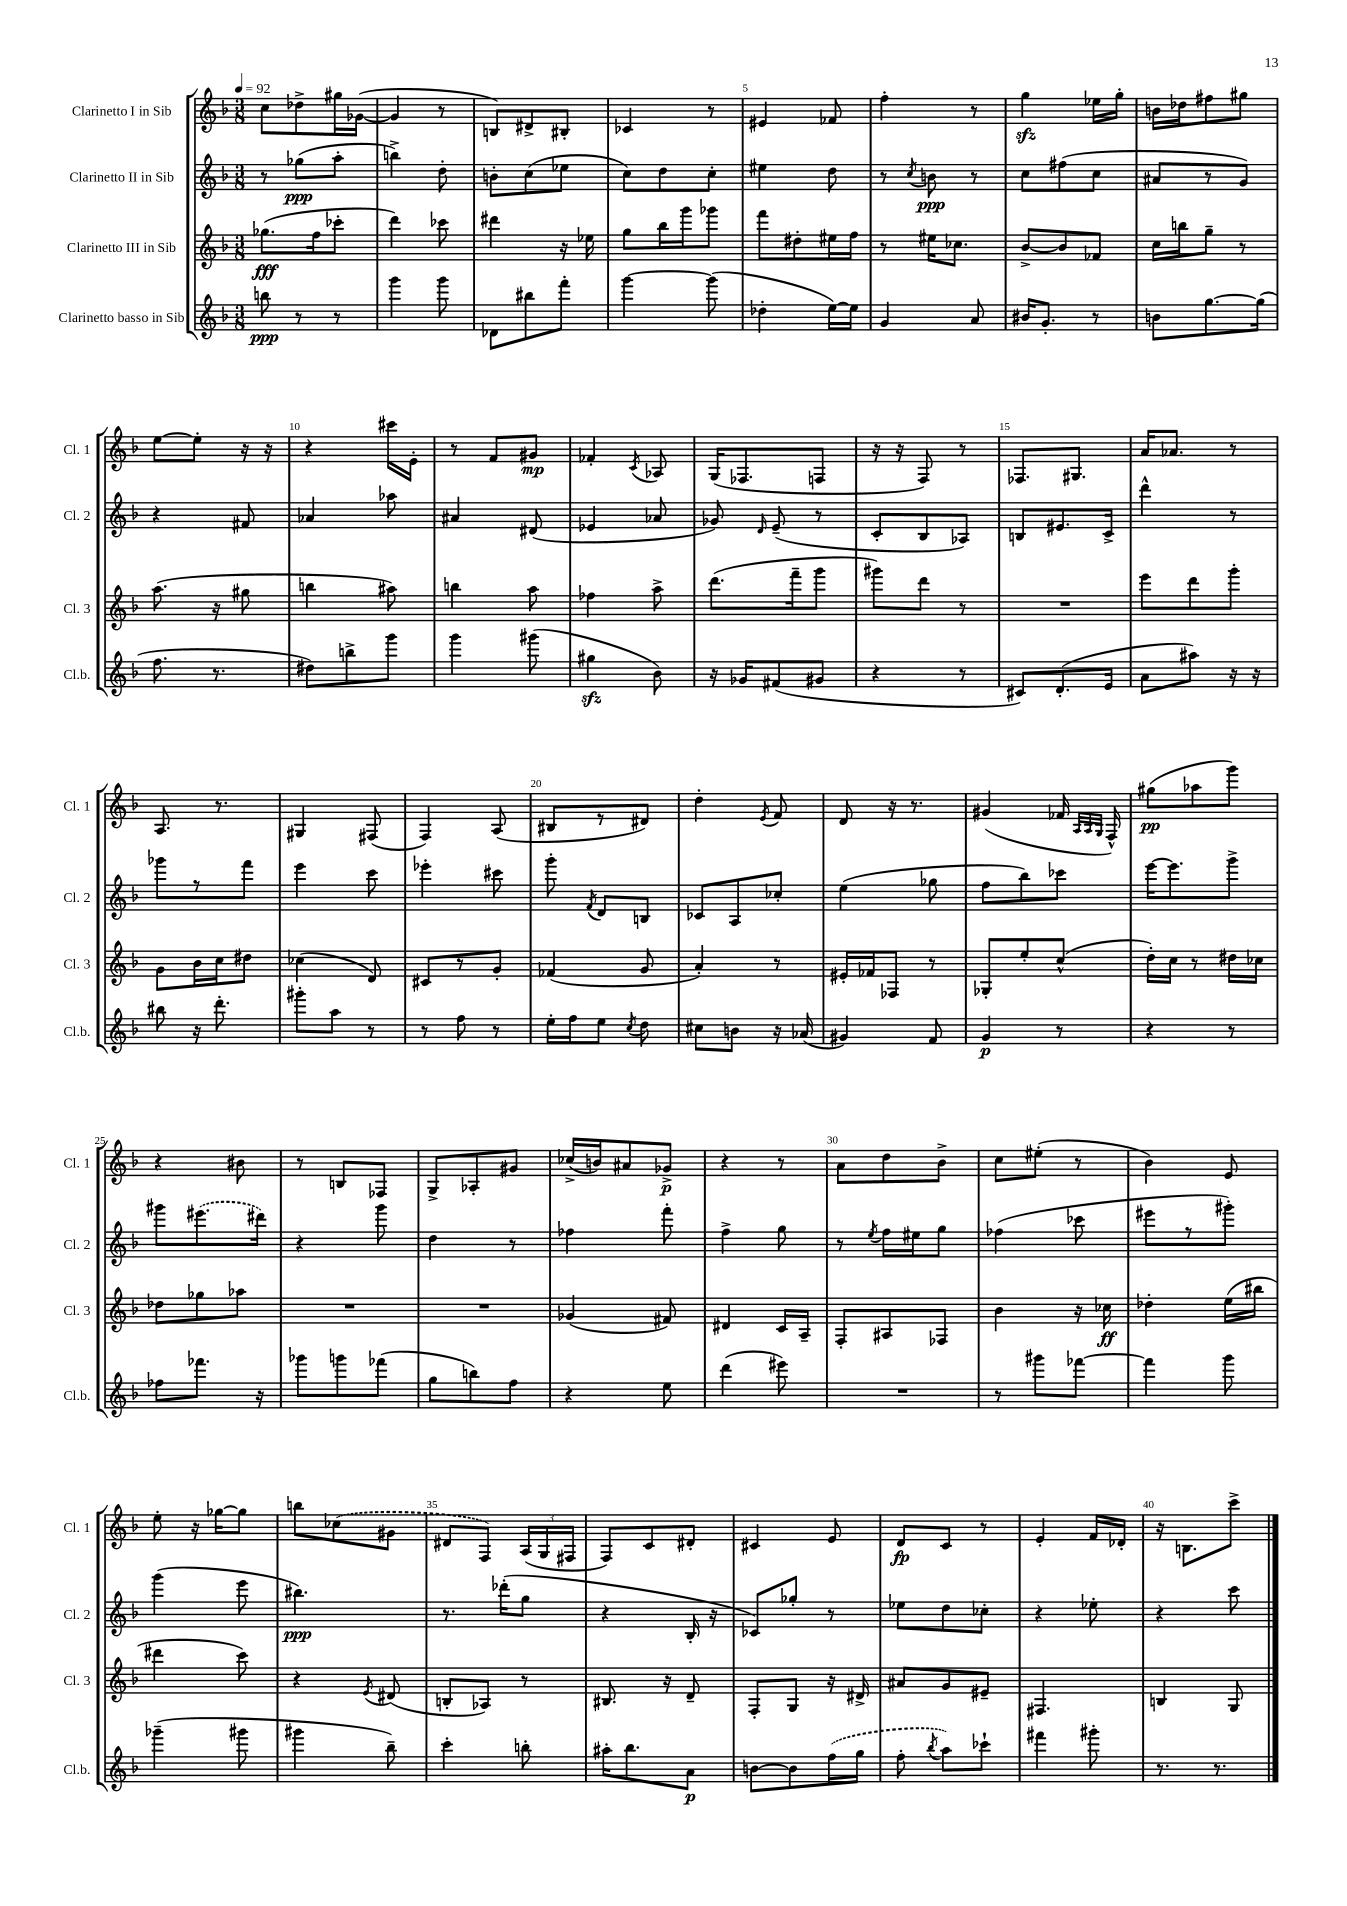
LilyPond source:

<<
\new StaffGroup <<
\new Staff = "s0" \with { instrumentName = "Clarinetto I in Sib" shortInstrumentName = "Cl. 1" } {
    \clef treble \key f \major \numericTimeSignature \time 3/8 \tempo 4 = 92
    \autoBeamOff c''8[ des''8-> gis''16 ges'16]~( |
    ges'4 r8 |
    b8[) dis'8-> bis8]-. |
    ces'4 r8 |
    eis'4 fes'8 |
    f''4-. r8 |
    g''4\sfz ees''16[ g''16]-. |
    b'16[ des''16 fis''8 gis''8] |
    e''8[~ e''8]-. r16 r16 |
    r4 cis'''16[ e'16]-. |
    r8 f'8[ gis'8]\mp |
    fes'4-. \acciaccatura { c'8 } aes8 |
    g16[( fes8. f8] |
    r16 r16 f8) r8 |
    fes8.[ gis8.] |
    a'16[ aes'8.] r8 |
    a8. r8. |
    gis4 fis8( |
    f4) a8( |
    bis8[ r8 dis'8]) |
    d''4-. \acciaccatura { e'8 } f'8 |
    d'8 r16 r8. |
    gis'4( fes'16 \grace { a32[ a32 g32] } f16-^) |
    gis''8[\pp( aes''8 g'''8]) |
    r4 bis'8 |
    r8 b8[ fes8] |
    g8[-> aes8-. gis'8] |
    ces''16[->( b'16) ais'8 ges'8]->\p |
    r4 r8 |
    a'8[ d''8 bes'8]-> |
    c''8[ eis''8]-.( r8 |
    bes'4) e'8 |
    e''8-. r16 ges''16[~ ges''8] |
    b''8[ \once \slurDashed ces''8( gis'8] |
    dis'8[ f8]) \tuplet 3/2 { a16[( g16 fis16] } |
    f8[) c'8 dis'8]-. |
    cis'4 e'8 |
    d'8[\fp c'8] r8 |
    e'4-. f'16[ des'16]-. |
    r16 b8.[ c'''8]-> \bar "|." |
}
\new Staff = "s1" \with { instrumentName = "Clarinetto II in Sib" shortInstrumentName = "Cl. 2" } {
    \clef treble \key f \major \numericTimeSignature \time 3/8
    \autoBeamOff r8 ges''8[\ppp( a''8]-. |
    b''4->) d''8-. |
    b'8[-. c''8( ees''8] |
    c''8[) d''8 c''8]-. |
    eis''4 d''8 |
    r8 \acciaccatura { c''8 } b'8\ppp r8 |
    c''8[ fis''8( c''8] |
    ais'8[ r8 g'8]) |
    r4 fis'8 |
    aes'4 aes''8 |
    ais'4 dis'8( |
    ees'4 aes'8 |
    ges'8) \grace { d'16 } e'8--( r8 |
    c'8[-. bes8 aes8]) |
    b8[ eis'8. c'16]-> |
    d'''4-^ r8 |
    ges'''8[ r8 f'''8] |
    e'''4 c'''8 |
    ees'''4-. cis'''8 |
    g'''8-. \acciaccatura { f'8 } d'8[ b8] |
    ces'8[ a8 ces''8]-. |
    e''4( ges''8 |
    f''8[ bes''8) ces'''8] |
    e'''16[~ e'''8. g'''8]-> |
    gis'''8[ \once \slurDashed eis'''8.( dis'''16]) |
    r4 g'''8 |
    d''4 r8 |
    fes''4 f'''8-. |
    f''4-> g''8 |
    r8 \acciaccatura { e''8 } f''16[ eis''16 g''8] |
    fes''4( ces'''8 |
    eis'''8[ r8 gis'''8]-.) |
    g'''4( e'''8 |
    bis''4.\ppp) |
    r8. des'''16[-.( g''8] |
    r4 bes16-. r16 |
    ces'8[) ges''8]-. r8 |
    ees''8[ d''8 ces''8]-. |
    r4 ees''8-. |
    r4 c'''8 \bar "|." |
}
\new Staff = "s2" \with { instrumentName = "Clarinetto III in Sib" shortInstrumentName = "Cl. 3" } {
    \clef treble \key f \major \numericTimeSignature \time 3/8
    \autoBeamOff ges''8.[\fff( f''16 ces'''8]-. |
    d'''4) ces'''8 |
    dis'''4 r16 ees''16 |
    g''8[ bes''16 g'''16 ges'''8] |
    f'''8[ dis''8-. eis''16 f''16] |
    r8 eis''16[ ces''8.] |
    bes'8[~-> bes'8 fes'8] |
    c''16[ b''16 g''8]-- r8 |
    a''8.( r16 gis''8 |
    b''4 ais''8) |
    b''4 a''8 |
    fes''4 a''8-> |
    d'''8.[( f'''16-- g'''8] |
    gis'''8[) d'''8] r8 |
    R4. |
    e'''8[ d'''8 g'''8]-. |
    g'8[ bes'16 c''16 dis''8] |
    ces''4( d'8) |
    cis'8[ r8 g'8]-. |
    fes'4( g'8 |
    a'4-.) r8 |
    eis'16[-. fes'16 fes8] r8 |
    ges8[-. e''8-. c''8]-^( |
    d''16[-.) c''16] r8 dis''16[ ces''16] |
    des''8[ ges''8 aes''8] |
    R4. |
    R4. |
    ges'4( fis'8) |
    dis'4 c'16[ a16]-- |
    f8[-. ais8 fes8] |
    bes'4 r16 ces''16\ff |
    des''4-. e''16[( bis''16] |
    dis'''4 c'''8) |
    r4 \acciaccatura { e'8 } dis'8( |
    b8[-. aes8]) r8 |
    bis8. r16 d'8-- |
    f8[-. g8] r16 dis'16-> |
    ais'8[ g'8 eis'8]-- |
    fis4. |
    b4 g8 \bar "|." |
}
\new Staff = "s3" \with { instrumentName = "Clarinetto basso in Sib" shortInstrumentName = "Cl.b." } {
    \clef treble \key f \major \numericTimeSignature \time 3/8
    \autoBeamOff b''8\ppp r8 r8 |
    g'''4 g'''8 |
    des'8[ bis''8 f'''8]-. |
    g'''4~ g'''8( |
    des''4-. e''16[~) e''16] |
    g'4 a'8 |
    bis'16[ g'8.]-. r8 |
    b'8[ g''8.~ g''16]( |
    f''8. r8. |
    dis''8[) b''8-> g'''8] |
    g'''4 gis'''8( |
    gis''4\sfz bes'8) |
    r16 ges'16[ fis'8( gis'8] |
    r4 r8 |
    cis'8[) d'8.-.( e'16] |
    a'8[ ais''8]) r16 r16 |
    bis''8 r16 d'''8.-. |
    gis'''8[-. a''8] r8 |
    r8 f''8 r8 |
    e''16[-. f''16 e''8] \acciaccatura { c''8 } d''8 |
    cis''8[ b'8] r16 aes'16( |
    gis'4) f'8 |
    g'4\p r8 |
    r4 r8 |
    fes''8[ fes'''8.] r16 |
    ges'''8[ g'''8 fes'''8]( |
    g''8[ b''8) f''8] |
    r4 e''8 |
    d'''4( eis'''8) |
    R4. |
    r8 gis'''8[ fes'''8]~ |
    fes'''4 g'''8 |
    ges'''4--( gis'''8 |
    gis'''4 bes''8--) |
    c'''4-. b''8-. |
    ais''16[-. bes''8. a'8]\p |
    b'8[~ b'8 \once \slurDashed f''16( g''16] |
    f''8-. \acciaccatura { bes''8 } a''8[) ces'''8]-! |
    fis'''4 gis'''8-. |
    r8. r8. \bar "|." |
}
>>
>>
\layout { \context { \Score \override BarNumber.break-visibility = ##(#f #t #t) barNumberVisibility = #(every-nth-bar-number-visible 5) } }
